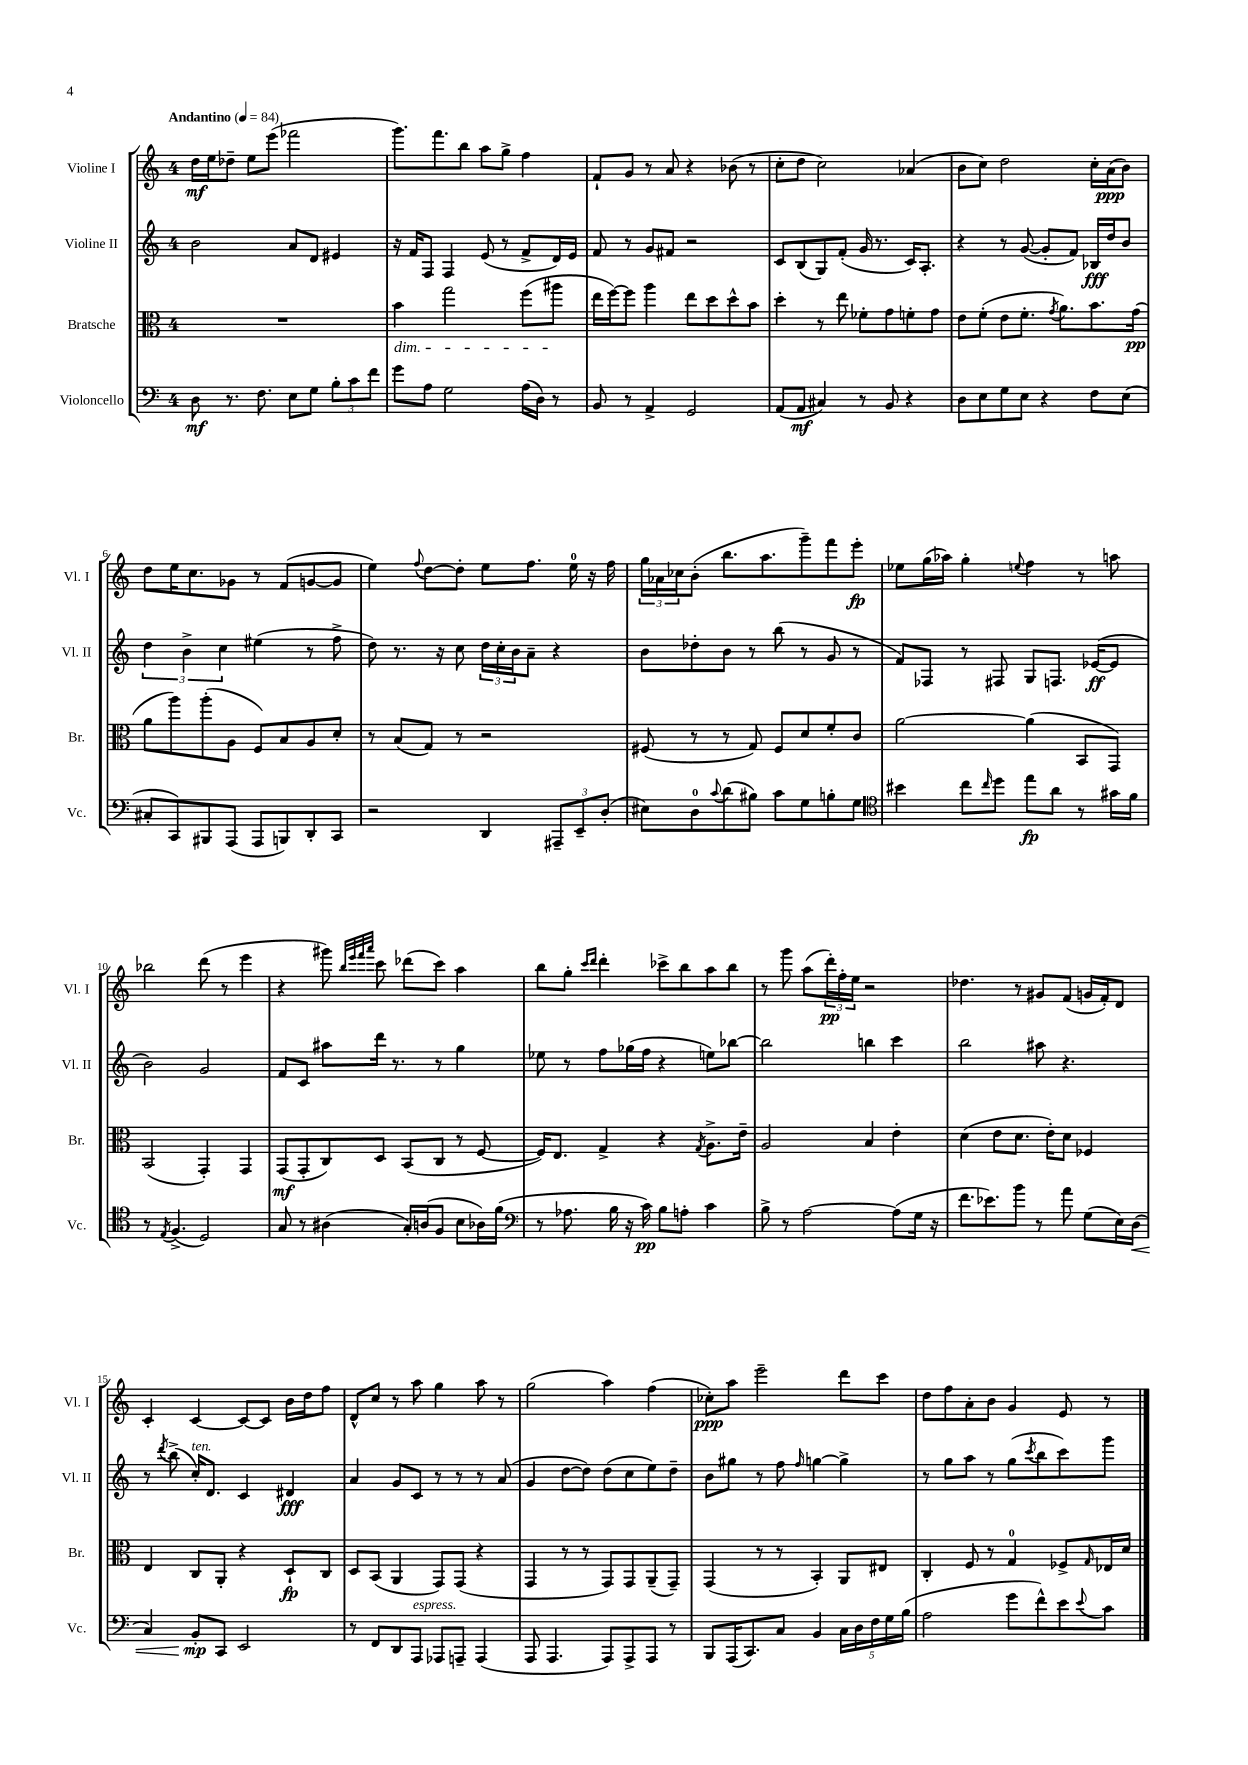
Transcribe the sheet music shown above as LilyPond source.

<<
\new StaffGroup <<
\new Staff = "s0" \with { instrumentName = "Violine I" shortInstrumentName = "Vl. I" } {
    \clef treble \key c \major \once \override Staff.TimeSignature.style = #'single-digit \time 4/4 \tempo "Andantino" 4 = 84
    d''16\mf e''16 des''8-- e''8 e'''8( fes'''2 |
    g'''8.) f'''8. b''8 a''8 g''8-> f''4 |
    f'8-! g'8 r8 a'8 r4 bes'8( r8 |
    c''8-. d''8 c''2) aes'4( |
    b'8 c''8) d''2 c''16-. a'16\ppp( b'8) |
    d''8 e''16 c''8. ges'8 r8 f'8( g'8~ g'8 |
    e''4) \appoggiatura { f''8 } d''8~ d''8-. e''8 f''8. e''16-0 r16 f''16 |
    \tuplet 3/2 { g''16 aes'16 ces''16 } b'8-.( b''8. a''8. g'''8--) f'''8 e'''8-.\fp |
    ees''8 g''16( aes''16) g''4-. \appoggiatura { e''8 } f''4 r8 a''8 |
    bes''2 d'''8( r8 e'''4 |
    r4 gis'''8) \grace { b''32 e'''32 f'''32 a'''32 } c'''8 des'''8( c'''8) a''4 |
    b''8 g''8-. \grace { c'''16 d'''16 } d'''4-. ces'''8-> b''8 a''8 b''8 |
    r8 g'''8 a''8( \tuplet 3/2 { d'''16-.\pp) f''16-. e''16 } r2 |
    des''4. r8 gis'8 f'8( g'16 f'16-.) d'8 |
    c'4-. c'4~ c'8~ c'8 b'16 d''16 f''8 |
    d'8-^ c''8 r8 a''8 g''4 a''8 r8 |
    g''2( a''4) f''4( |
    ces''8-.\ppp) a''8 e'''2-- d'''8 c'''8 |
    d''8 f''8 a'8-. b'8 g'4 e'8 r8 \bar "|." |
}
\new Staff = "s1" \with { instrumentName = "Violine II" shortInstrumentName = "Vl. II" } {
    \clef treble \key c \major \once \override Staff.TimeSignature.style = #'single-digit \time 4/4
    b'2 a'8 d'8 eis'4 |
    r16 f'16 f8 f4 e'8( r8 f'8-> d'16) e'16 |
    f'8 r8 g'8 fis'8 r2 |
    c'8 b8( g8) f'8-.( g'16 r8. c'16) a8.-. |
    r4 r8 g'8~( g'8-. f'8) bes16\fff d''16 b'8 |
    \tuplet 3/2 { d''4 b'4-> c''4 } eis''4( r8 f''8-> |
    d''8) r8. r16 c''8 \tuplet 3/2 { d''16 c''16-. b'16 } a'8-- r4 |
    b'8 des''8-. b'8 r8 b''8( r8 g'8 r8 |
    f'8) fes8 r8 fis8 g8 f8. ees'16~\ff( ees'8 |
    b'2) g'2 |
    f'8 c'8 ais''8 d'''16 r8. r8 g''4 |
    ees''8 r8 f''8 ges''16( f''16 r4 e''8) bes''8~ |
    bes''2 b''4 c'''4 |
    b''2 ais''8 r4. |
    r8 \acciaccatura { d'''8 } b''8->( c''16-.^\markup { \italic "ten." }) d'8. c'4 dis'4\fff |
    a'4 g'8 c'8 r8 r8 r8 a'8( |
    g'4 d''8~ d''8) d''8( c''8 e''8) d''8-- |
    b'8 gis''8 r8 f''8 \grace { f''16 } g''4~ g''4-> |
    r8 g''8 a''8 r8 g''8( \acciaccatura { c'''8 } b''8 c'''8) g'''8 \bar "|." |
}
\new Staff = "s2" \with { instrumentName = "Bratsche" shortInstrumentName = "Br." } {
    \clef alto \key c \major \once \override Staff.TimeSignature.style = #'single-digit \time 4/4
    R1 |
    b'4\dim g''2 f''8( ais''8\! |
    e''16 f''16~) f''8 a''4 e''8 d''8 d''8-^ b'8 |
    d''4-. r8 e''8 fes'8-. g'8 f'8-. g'8 |
    e'8 f'8-.( e'8 f'8.-. \acciaccatura { g'8 } a'8.) b'8. g'16\pp( |
    a'8 a''8) a''8-.( a8 f8) b8 a8 d'8-. |
    r8 b8( g8) r8 r2 |
    fis8( r8 r8 g8) fis8 d'8 f'8-. c'8 |
    a'2~ a'4( b,8 g,8) |
    b,2( g,4-.) g,4 |
    g,8\mf( g,8-. c8) d8 b,8( c8 r8 f8~ |
    f16) e8. g4-> r4 \acciaccatura { g8 } a8.-> e'16-- |
    a2 b4 e'4-. |
    d'4( e'8 d'8. e'16-.) d'8 fes4 |
    e4 c8 a,8-. r4 d8-!\fp c8 |
    d8 b,8( a,4 g,8) g,8( r4 |
    g,4 r8 r8 g,8) g,8 a,8--( g,8--) |
    g,4( r8 r8 b,4-.) a,8 eis8 |
    c4-. f8 r8 g4-0 fes8-> \grace { g16 } ees16 d'16 \bar "|." |
}
\new Staff = "s3" \with { instrumentName = "Violoncello" shortInstrumentName = "Vc." } {
    \clef bass \key c \major \once \override Staff.TimeSignature.style = #'single-digit \time 4/4
    d8\mf r8. f8. e8 g8 \tuplet 3/2 { b8-. c'8 f'8 } |
    g'8 a8 g2 a16( d16) r8 |
    b,8 r8 a,4-> g,2 |
    a,8( a,8\mf cis4) r8 b,8 r4 |
    d8 e8 g8 e8 r4 f8 e8( |
    cis8-. c,8) bis,,8 a,,8( a,,8 b,,8) d,8-. c,8 |
    r2 d,4 \tuplet 3/2 { ais,,8-- e,8-- d8-.( } |
    eis8) d8-0 \appoggiatura { c'8 } d'8( bis8) c'8 g8 b8-. g8 |
    \clef tenor bis'4 c''8 \grace { c''16 } d''8 e''8\fp a'8 r8 gis'16 f'16 |
    r8 \acciaccatura { e8 } f4.->( d2) |
    g8 r8 ais4( g16-.) a16( f8 b8 aes16) f'16( |
    \clef bass r8 aes8. b16 r16 c'16\pp) b8 a8-. c'4 |
    b8-> r8 a2~ a8( g16 r16 |
    f'8. ees'8.) b'8 r8 a'8 g8( e16) d16\<( |
    c4) b,8-.\mp\! c,8 e,2 |
    r8 f,8 d,8 a,,8^\markup { \italic "espress." } aes,,8 a,,8-- a,,4( |
    a,,8 a,,4. a,,8) a,,8-> a,,8 r8 |
    b,,8 a,,16( c,8.) c8 b,4 \tuplet 5/4 { c16 d16 f16 g16 b16( } |
    a2 g'8 f'8-^) e'8 \appoggiatura { e'8 } c'8 \bar "|." |
}
>>
>>
